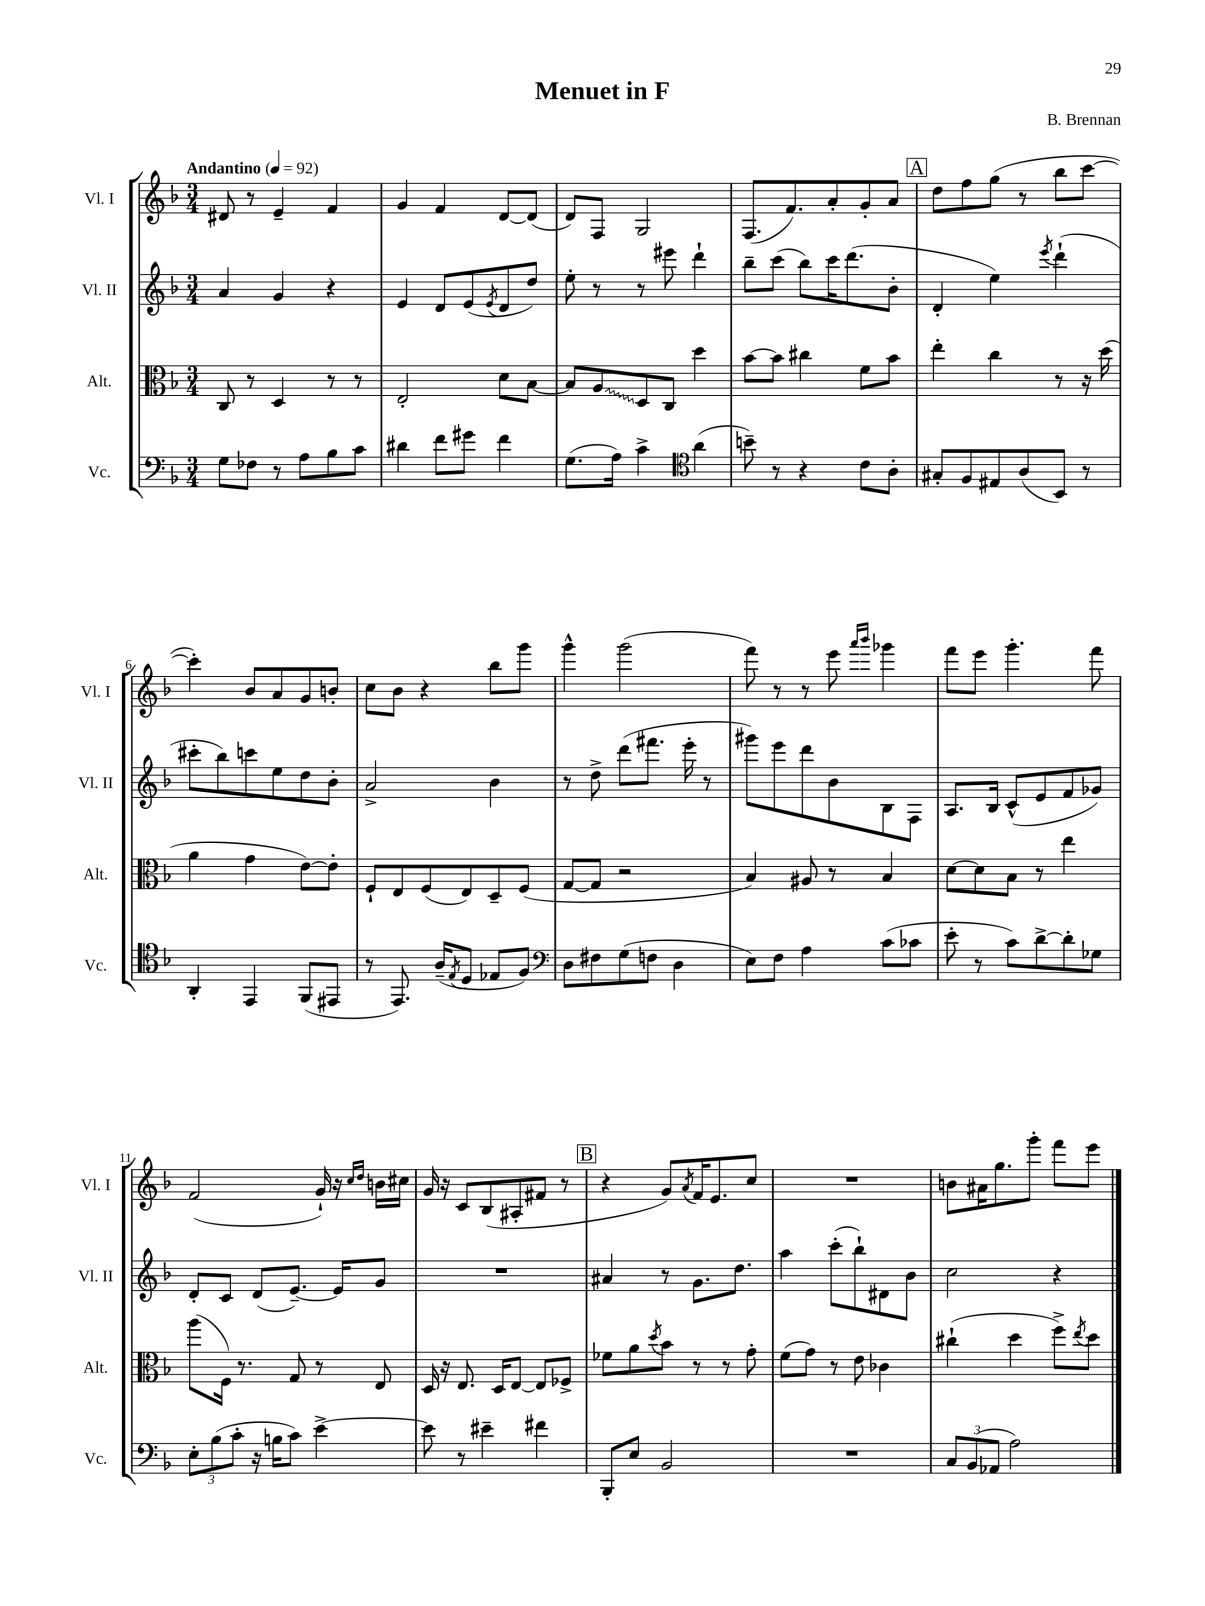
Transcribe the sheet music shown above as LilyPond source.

\header { title = "Menuet in F" composer = "B. Brennan" }
<<
\new StaffGroup <<
\new Staff = "s0" \with { instrumentName = "Vl. I" shortInstrumentName = "Vl. I" } {
    \clef treble \key f \major \numericTimeSignature \time 3/4 \tempo "Andantino" 4 = 92
    dis'8 r8 e'4-- f'4 |
    g'4 f'4 d'8~ d'8( |
    d'8) f8 g2 |
    f8.( f'8.) a'8-. g'8-. a'8 |
    \mark \markup { \box "A" } d''8 f''8 g''8( r8 bes''8 c'''8~ |
    c'''4-.) bes'8 a'8 g'8 b'8-. |
    c''8 bes'8 r4 bes''8 g'''8 |
    g'''4-^ g'''2( |
    f'''8) r8 r8 e'''8 \grace { a'''16 bes'''16 } ges'''4 |
    f'''8 e'''8 g'''4.-. f'''8 |
    f'2( g'16-!) r16 \grace { c''16 d''16 } b'16 cis''16 |
    g'16 r16 c'8 bes8( ais8-. fis'8 r8 |
    \mark \markup { \box "B" } r4 g'8) \acciaccatura { a'8 } f'16 e'8. c''8 |
    R2. |
    b'8 ais'16 g''8. g'''8-. f'''8 e'''8 \bar "|." |
}
\new Staff = "s1" \with { instrumentName = "Vl. II" shortInstrumentName = "Vl. II" } {
    \clef treble \key f \major \numericTimeSignature \time 3/4
    a'4 g'4 r4 |
    e'4 d'8 e'8( \acciaccatura { e'8 } d'8 d''8) |
    e''8-. r8 r8 eis'''8 d'''4-! |
    bes''8-- c'''8( bes''8) c'''16 d'''8.( bes'8-. |
    \mark \markup { \box "A" } d'4-. e''4) \acciaccatura { e'''8 } d'''4-!( |
    cis'''8-. bes''8) c'''8 e''8 d''8 bes'8-. |
    a'2-> bes'4 |
    r8 d''8-> d'''8( fis'''8. e'''16-. r8 |
    gis'''8) e'''8 d'''8 bes'8 bes8 f8 |
    a8. bes16 c'8-^( e'8 f'8 ges'8) |
    d'8-. c'8 d'8( e'8.~--) e'16 g'8 |
    R2. |
    \mark \markup { \box "B" } ais'4 r8 g'8. d''8. |
    a''4 c'''8-.( bes''8-!) dis'8 bes'8 |
    c''2 r4 \bar "|." |
}
\new Staff = "s2" \with { instrumentName = "Alt." shortInstrumentName = "Alt." } {
    \clef alto \key f \major \numericTimeSignature \time 3/4
    c8 r8 d4 r8 r8 |
    e2-. d'8 bes8~ |
    bes8 \once \override Glissando.style = #'zigzag a8\glissando d8 c8 d''4 |
    bes'8~ bes'8 cis''4 f'8 bes'8 |
    \mark \markup { \box "A" } e''4-. c''4 r8 r16 d''16( |
    a'4 g'4 e'8~) e'8-. |
    f8-! e8 f8( e8) d8-- f8( |
    g8~ g8 r2 |
    bes4) ais8 r8 bes4 |
    d'8~ d'8 bes8 r8 e''4 |
    a''8( f16) r8. g8 r8 e8 |
    d16 r16 e8. d16 e8~ e8 fes8-> |
    \mark \markup { \box "B" } fes'8 a'8 \acciaccatura { d''8 } bes'8 r8 r8 g'8-. |
    f'8( g'8) r8 e'8 ces'4 |
    cis''4-!( d''4 f''8->) \acciaccatura { e''8 } d''8 \bar "|." |
}
\new Staff = "s3" \with { instrumentName = "Vc." shortInstrumentName = "Vc." } {
    \clef bass \key f \major \numericTimeSignature \time 3/4
    g8 fes8 r8 a8 bes8 c'8 |
    dis'4 f'8 gis'8 f'4 |
    g8.( a16) c'4-> \clef tenor a'4( |
    b'8--) r8 r4 c'8 a8-. |
    \mark \markup { \box "A" } gis8-. f8 eis8 a8( bes,8) r8 |
    a,4-. e,4 f,8( eis,8 |
    r8 e,8.) a16--( \acciaccatura { e8 } d8 ees8 f8) |
    \clef bass d8 fis8 g8( f8 d4 |
    e8) f8 a4 c'8( ces'8 |
    e'8-. r8 c'8) d'8~-> d'8-. ges8 |
    \tuplet 3/2 { e8-. bes8( c'8-. } r16 b16 c'8) e'4~-> |
    e'8 r8 eis'4-- fis'4 |
    \mark \markup { \box "B" } bes,,8-. e8 bes,2 |
    R2. |
    \tuplet 3/2 { c8 bes,8( aes,8 } a2) \bar "|." |
}
>>
>>
